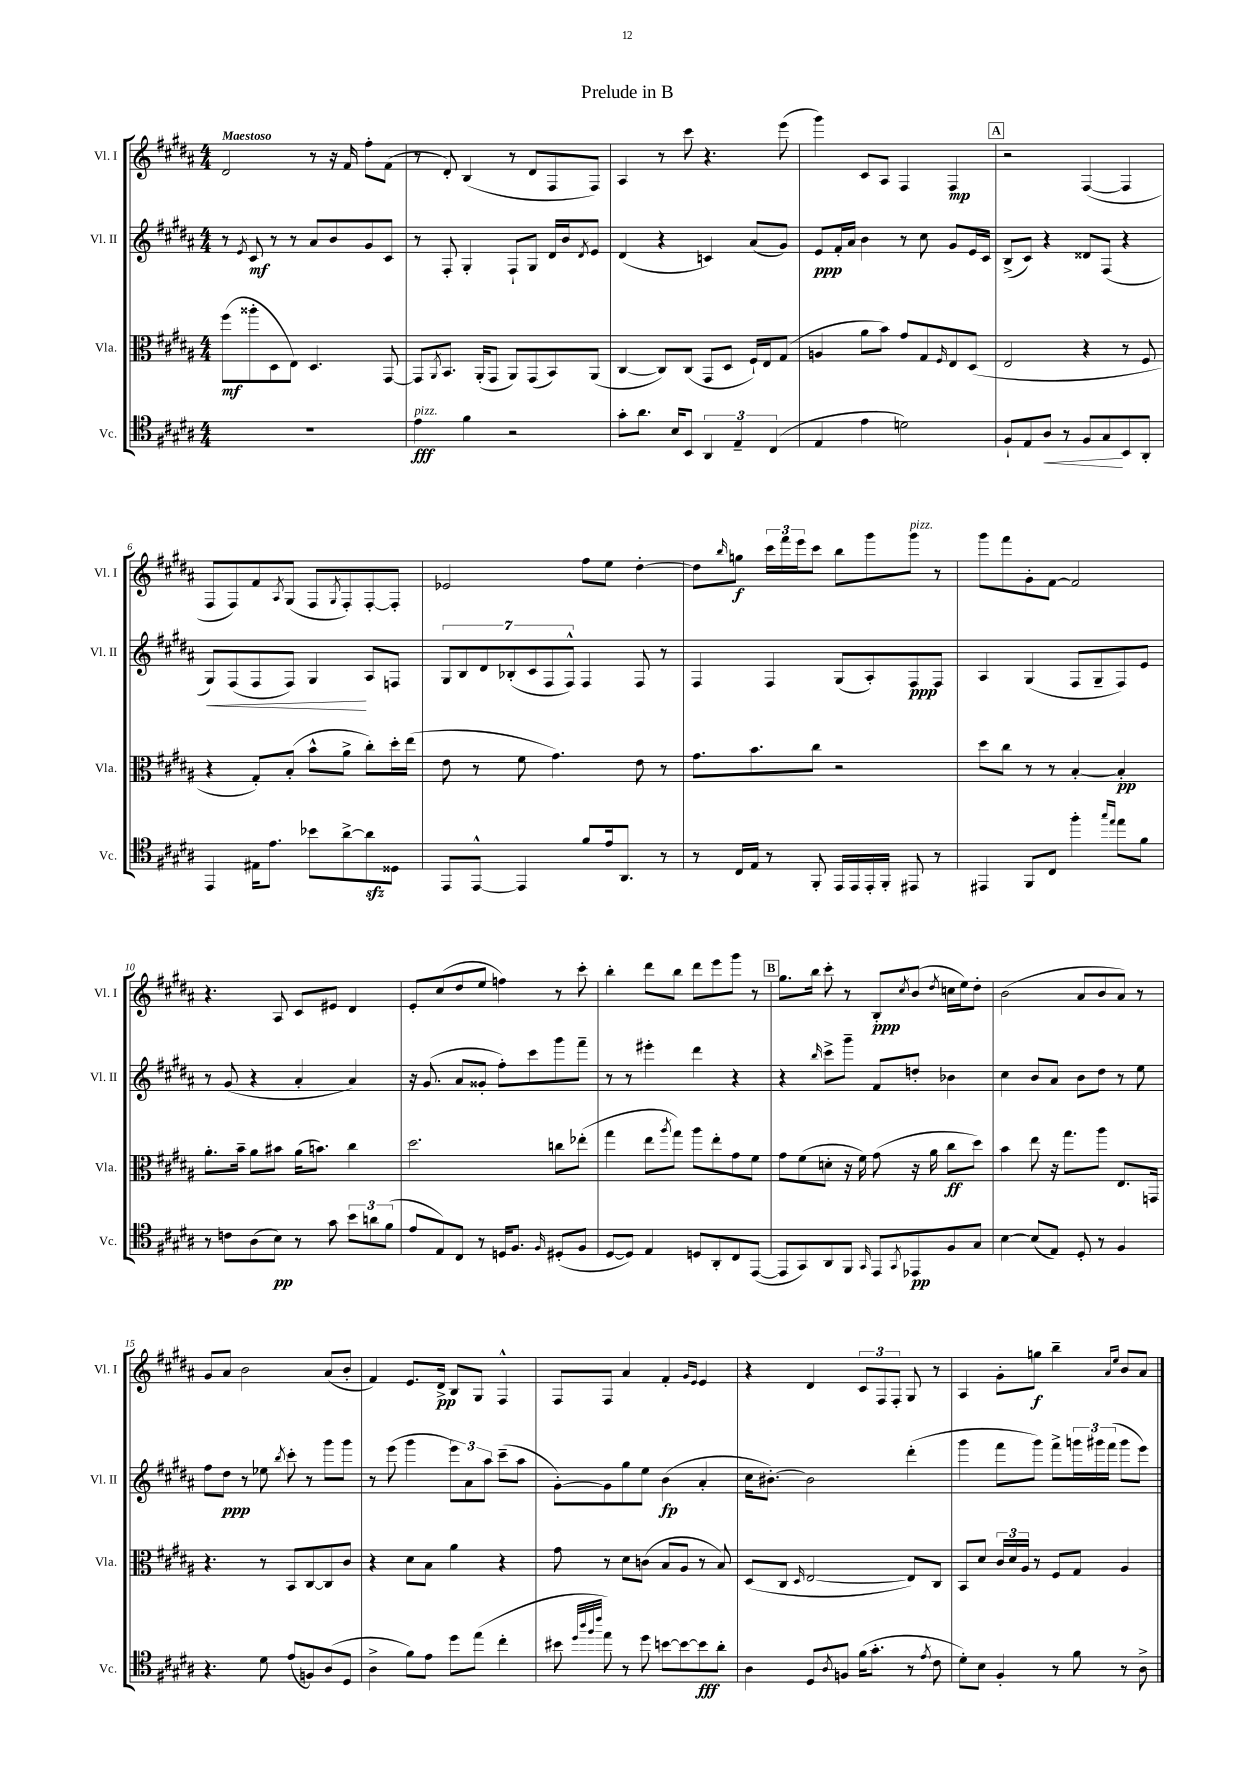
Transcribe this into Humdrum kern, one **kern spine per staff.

**kern	**dynam	**kern	**dynam	**kern	**dynam	**kern	**dynam
*part4	*part4	*part3	*part3	*part2	*part2	*part1	*part1
*staff4	*staff4	*staff3	*staff3	*staff2	*staff2	*staff1	*staff1
*I"Vc.	*	*I"Vla.	*	*I"Vl. II	*	*I"Vl. I	*
*I'Vc.	*	*I'Vla.	*	*I'Vl. II	*	*I'Vl. I	*
*clefC4	*	*clefC3	*	*clefG2	*	*clefG2	*
*k[f#c#g#d#a#]	*	*k[f#c#g#d#a#]	*	*k[f#c#g#d#a#]	*	*k[f#c#g#d#a#]	*
*M4/4	*	*M4/4	*	*M4/4	*	*M4/4	*
=1	=1	=1	=1	=1	=1	=1	=1
!	!	!	!	!	!	!LO:TX:a:B:t=Maestoso	!
1r	.	(8ff#\L	mf	8r	.	2d#/	.
.	.	.	.	8qe/	.	.	.
.	.	8aa##X'\	.	8c#/	mf	.	.
.	.	8D#\	.	8r	.	.	.
.	.	8E\J)	.	8r	.	.	.
.	.	4.D#/	.	8a#/L	.	8r	.
.	.	.	.	8b/	.	16r	.
.	.	.	.	.	.	16f#/	.
.	.	.	.	8g#/	.	8ff#'\L	.
.	.	[8GG#/	.	8c#/J	.	(8f#\J	.
=2	=2	=2	=2	=2	=2	=2	=2
!LO:TX:a:i:t=pizz.	!	!	!	!	!	!	!
4e\	fff	8GG#/L]	.	8r	.	8r	.
.	.	8qAA#/	.	.	.	.	.
.	.	8.BB/J	.	8F#'/	.	8d#'/)	.
4f#\	.	.	.	4G#'/	.	(4B/	.
.	.	(16AA#'/KL	.	.	.	.	.
.	.	8GG#/J	.	.	.	.	.
2r	.	8AA#/L)	.	8F#`/L	.	8r	.
.	.	(8GG#/	.	8G#/J	.	8d#/L	.
.	.	8BB/)	.	16d#/LL	.	8F#/	.
.	.	.	.	16b/J	.	.	.
.	.	.	.	8qd#/	.	.	.
.	.	(8AA#/J	.	8e/J	.	8F#/J)	.
=3	=3	=3	=3	=3	=3	=3	=3
8g#'\L	.	[4C#/	.	(4d#/	.	4A#/	.
8.a#\J	.	.	.	.	.	.	.
.	.	8C#/L])	.	4r	.	8r	.
16B/KL	.	.	.	.	.	.	.
8BB/J	.	(8C#/J	.	.	.	8ccc#\	.
6AA#/	.	8GG#/L	.	4cn/)	.	4.r	.
.	.	8D#/J	.	.	.	.	.
6E~/	.	.	.	.	.	.	.
.	.	16F#`/LL)	.	(8a#/L	.	.	.
.	.	16E/J	.	.	.	.	.
(6C#/	.	.	.	.	.	.	.
.	.	(8G#/J	.	8g#/J)	.	(8eee\	.
=4	=4	=4	=4	=4	=4	=4	=4
4E/	.	4An/	.	8e/L	ppp	4ggg#\)	.
.	.	.	.	16f#'/L	.	.	.
.	.	.	.	16a#/JJ	.	.	.
4e\	.	8a#\L	.	4b\	.	8c#/L	.
.	.	8b\J)	.	.	.	8A#/J	.
2dn\)	.	8g#/L	.	8r	.	4F#/	.
.	.	8G#/	.	8cc#\	.	.	.
.	.	16qqF#/	.	.	.	.	.
.	.	8E/	.	8g#/L	.	4F#/	mp
.	.	(8D#/J	.	16e/L	.	.	.
.	.	.	.	16c#/JJ	.	.	.
!!LO:REH:place=s1:t=A
=5	=5	=5	=5	=5	=5	=5	=5
8F#`/L	.	2E/	.	(8B^/L	.	2r	.
8E/	.	.	.	8c#/J)	.	.	.
!	!LO:HP:b	!	!	!	!	!	!
8A#/J	<	.	.	4r	.	.	.
8r	.	.	.	.	.	.	.
8F#/L	.	4r	.	8d##X/L	.	([4F#/	.
8G#/	.	.	.	(8F#/J	.	.	.
8BB/	[	8r	.	4r	.	4F#/]	.
8AA#'/J	.	8F#/	.	.	.	.	.
!!LO:LB:g=z
=6	=6	=6	=6	=6	=6	=6	=6
!	!	!	!	!	!LO:HP:b	!	!
4EE/	.	4r	.	8G#/L)	<	8F#/L	.
.	.	.	.	(8F#/	.	8F#/)	.
16E#X\KL	.	8G#'/L)	.	8F#/	.	8f#/	.
8.e\J	.	.	.	.	.	.	.
.	.	.	.	.	.	8qA#/	.
.	.	(8B'/J	.	8F#/J)	.	(8G#/J	.
8b-X\L	.	8b^^\L	.	4G#/	.	8F#/L	.
.	.	.	.	.	.	8qG#/	.
[8a#^\	.	8a#^\J	.	.	.	8F#'/)	.
8a#zz\]	.	8cc#'\L)	.	8A#/L	[	[8F#'/	.
8D##X\J	.	16dd#'\L	.	8Fn/J	.	8F#'/J]	.
.	.	(16ee\JJ	.	.	.	.	.
=7	=7	=7	=7	=7	=7	=7	=7
8EE/L	.	8e\	.	14G#/L	.	2e-X/	.
.	.	.	.	14B/	.	.	.
[8EE^^/J	.	8r	.	.	.	.	.
.	.	.	.	14d#/	.	.	.
.	.	.	.	(14B-X'/	.	.	.
4EE/]	.	8f#\	.	.	.	.	.
.	.	.	.	14c#/	.	.	.
.	.	.	.	14F#/	.	.	.
.	.	4.g#\)	.	.	.	.	.
.	.	.	.	14F#^^/J)	.	.	.
8f#/L	.	.	.	4F#/	.	8ff#\L	.
16e/k	.	.	.	.	.	8ee\J	.
8.AA#/J	.	.	.	.	.	.	.
.	.	8e\	.	8F#/	.	[4dd#'\	.
8r	.	8r	.	8r	.	.	.
=8	=8	=8	=8	=8	=8	=8	=8
8r	.	8.g#\L	.	4F#/	.	8dd#\L]	.
.	.	.	.	.	.	16qqbb/	.
16C#/LL	.	.	.	.	.	8ggn\J	f
16E/JJ	.	8.b\	.	.	.	.	.
8r	.	.	.	4F#/	.	24ccc#\LL	.
.	.	.	.	.	.	24fff#\	.
.	.	.	.	.	.	24eee\J	.
8FF#'/	.	8cc#\J	.	.	.	8ccc#\J	.
16EE/LL	.	2r	.	(8G#/L	.	8bb\L	.
16EE/	.	.	.	.	.	.	.
16EE'/	.	.	.	8A#'/)	.	8ggg#\	.
16FF#'/JJ	.	.	.	.	.	.	.
!	!	!	!	!	!	!LO:TX:a:i:t=pizz.	!
8EE#X/	.	.	.	8F#/	ppp	8ggg#\J	.
8r	.	.	.	8F#/J	.	8r	.
=9	=9	=9	=9	=9	=9	=9	=9
4EE#X/	.	8dd#\L	.	4A#/	.	8ggg#\L	.
.	.	8cc#\J	.	.	.	8fff#\	.
8FF#/L	.	8r	.	(4G#/	.	8g#'\	.
8C#/J	.	8r	.	.	.	[8f#\J	.
4ff#'\	.	[4B'/	.	8F#/L	.	2f#/]	.
.	.	.	.	8G#~/	.	.	.
16qqgg#/LL	.	.	.	.	.	.	.
16qqee/JJ	.	.	.	.	.	.	.
8ee\L	.	4B'/]	pp	8F#/)	.	.	.
8f#\J	.	.	.	8e/J	.	.	.
!!LO:LB:g=z
=10	=10	=10	=10	=10	=10	=10	=10
8r	.	8.a#'\L	.	8r	.	4.r	.
8cn\L	.	.	.	(8g#/	.	.	.
.	.	16b~\Jk	.	.	.	.	.
(8A#\	.	8a#\L	.	4r	.	.	.
8B\J)	pp	8b#X\J	.	.	.	8A#/	.
8r	.	(16a#\KL	.	4a#'/	.	8c#/L	.
.	.	8.bn\J)	.	.	.	.	.
8g#\	.	.	.	.	.	8e#X/J	.
12b\L	.	4cc#\	.	4a#/)	.	4d#/	.
12an\	.	.	.	.	.	.	.
(12f#\J	.	.	.	.	.	.	.
=11	=11	=11	=11	=11	=11	=11	=11
8e/L	.	2.dd#\	.	16r	.	8e'/L	.
.	.	.	.	(8.g#/	.	.	.
8E/)	.	.	.	.	.	(8cc#/	.
8C#/J	.	.	.	8a#/L	.	8dd#/	.
8r	.	.	.	8g##X'/J	.	8ee/J	.
16Dn/KL	.	.	.	8ff#'\L)	.	4ffn\)	.
8.F#/J	.	.	.	.	.	.	.
.	.	.	.	8ccc#\	.	.	.
16qqF#/	.	.	.	.	.	.	.
(8D#X'/L	.	8ccn\L	.	8ggg#\	.	8r	.
8F#/J	.	(8ee-X'\J	.	8fff#~\J	.	8ccc#'\	.
=12	=12	=12	=12	=12	=12	=12	=12
[8D#/L	.	4gg#\	.	8r	.	4bb'\	.
8D#/J])	.	.	.	8r	.	.	.
4E/	.	8ee\L	.	4eee#X'\	.	8ddd#\L	.
.	.	8qaa#/	.	.	.	.	.
.	.	8gg#\J)	.	.	.	8bb\J	.
8Dn/L	.	8aa#\L	.	4ddd#\	.	8ddd#\L	.
8AA#'/	.	8ee'\	.	.	.	8eee\	.
8C#/	.	8g#\	.	4r	.	8ggg#\J	.
([8EE/J	.	8f#\J	.	.	.	8r	.
!!LO:REH:place=s1:t=B
=13	=13	=13	=13	=13	=13	=13	=13
8EE/L]	.	8g#\L	.	4r	.	8.gg#\L	.
8GG#/)	.	(8f#\	.	.	.	.	.
.	.	.	.	.	.	16bb\Jk	.
.	.	.	.	16qqbb/	.	.	.
8AA#/	.	8dn'\J	.	8ccc#^\L	.	8ccc#'\	.
8FF#/J	.	16r	.	8ggg#~\J	.	8r	.
.	.	16f#\)	.	.	.	.	.
16qqGG#/	.	.	.	.	.	.	.
8EE/L	.	(8g#\	.	8f#/L	.	8B'/L	ppp
8qGG#/	.	.	.	.	.	8qcc#/	.
8EE-X/	pp	16r	.	8ddn'/J	.	(8b/J	.
.	.	16a#\	.	.	.	.	.
.	.	.	.	.	.	8qdd#/	.
8F#/	.	8cc#\L	ff	4b-X\	.	16ccn\LL	.
.	.	.	.	.	.	16ee\J)	.
8G#/J	.	8dd#\J)	.	.	.	8dd#'\J	.
=14	=14	=14	=14	=14	=14	=14	=14
[4B\	.	4b\	.	4cc#\	.	(2b\	.
(8B/L]	.	8ee\	.	8b/L	.	.	.
8E/J)	.	16r	.	8a#/J	.	.	.
.	.	8.gg#\L	.	.	.	.	.
8D#'/	.	.	.	8b\L	.	8a#/L	.
8r	.	8aa#\J	.	8dd#\J	.	8b/	.
4F#/	.	8.E/L	.	8r	.	8a#/J)	.
.	.	.	.	8ee\	.	8r	.
.	.	16GGn/Jk	.	.	.	.	.
!!LO:LB:g=z
=15	=15	=15	=15	=15	=15	=15	=15
4.r	.	4.r	.	8ff#\L	.	8g#/L	.
.	.	.	.	8dd#\J	ppp	8a#/J	.
.	.	.	.	8r	.	2b\	.
8d#\	.	8r	.	8ee-X\	.	.	.
.	.	.	.	8qbb/	.	.	.
(8e/L	.	8BB/L	.	8ccc#'\	.	.	.
8Fn/)	.	[8C#/	.	8r	.	.	.
(8A#/	.	8C#/]	.	8ggg#\L	.	(8a#/L	.
8D#/J	.	8c#/J	.	8ggg#\J	.	8b'/J	.
=16	=16	=16	=16	=16	=16	=16	=16
4A#^\	.	4r	.	8r	.	4f#/)	.
.	.	.	.	(8eee\	.	.	.
8f#\L)	.	8d#\L	.	4ggg#\	.	8.e/L	.
8e\J	.	8B\J	.	.	.	.	.
.	.	.	.	.	.	16d#^/Jk	pp
8dd#\L	.	4a#\	.	12eee\L)	.	8B/L	.
.	.	.	.	12a#\	.	.	.
(8ee\J	.	.	.	.	.	8G#/J	.
.	.	.	.	12aa#\J	.	.	.
4cc#'\	.	4r	.	(8ccc#~\L	.	4F#^^/	.
.	.	.	.	8aa#\J	.	.	.
=17	=17	=17	=17	=17	=17	=17	=17
8b#X\	.	8g#\	.	[8g#'\L)	.	8F#/L	.
32qqdd#/LLL	.	.	.	.	.	.	.
32qqaa#/	.	.	.	.	.	.	.
32qqff#/	.	.	.	.	.	.	.
32qqccc#/JJJ	.	.	.	.	.	.	.
8ee\)	.	8r	.	8g#\]	.	8F#/J	.
8r	.	8d#\L	.	8gg#\	.	4a#/	.
8dd#\	.	(8cn\J	.	8ee\J	.	.	.
[8bn\L	.	8B/L	.	(4b\	fp	4f#'/	.
8b\_	.	8A#/J	.	.	.	.	.
.	.	.	.	.	.	16qqg#/LL	.
.	.	.	.	.	.	16qqe/JJ	.
8b\]	fff	8r	.	4a#'/	.	4e/	.
8a#'\J	.	8B/)	.	.	.	.	.
=18	=18	=18	=18	=18	=18	=18	=18
4A#\	.	(8D#/L	.	16cc#\KL	.	4r	.
.	.	.	.	[8.b#X'\J)	.	.	.
.	.	8C#/J	.	.	.	.	.
.	.	16qqD#/	.	.	.	.	.
8D#/L	.	[2E/	.	2b#\]	.	4d#/	.
8qA#/	.	.	.	.	.	.	.
8Fn/J	.	.	.	.	.	.	.
(16f#\KL	.	.	.	.	.	12c#/L	.
8.g#'\J	.	.	.	.	.	.	.
.	.	.	.	.	.	12F#/	.
.	.	.	.	.	.	12F#'/J	.
8r	.	8E/L])	.	(4ddd#'\	.	8G#/	.
8qe/	.	.	.	.	.	.	.
8c#\	.	8C#/J	.	.	.	8r	.
=19	=19	=19	=19	=19	=19	=19	=19
8d#'\L)	.	8BB/L	.	4ggg#\	.	4A#/	.
8B\J	.	8d#/J	.	.	.	.	.
4F#'/	.	24c#/LL	.	8fff#\L	.	8g#'\L	.
.	.	24d#/	.	.	.	.	.
.	.	24A#/JJ	.	.	.	.	.
.	.	8r	.	8ggg#\J)	.	8ggn\J	f
8r	.	8F#/L	.	8fff#^\L	.	4bb~\	.
8f#\	.	8G#/J	.	24gggn\L	.	.	.
.	.	.	.	24ggg#X\	.	.	.
.	.	.	.	(24fff#\JJ	.	.	.
.	.	.	.	.	.	16qqa#/LL	.
.	.	.	.	.	.	16qqee/JJ	.
8r	.	4A#/	.	8ggg#\L	.	8b/L	.
8A#^\	.	.	.	8eee\J)	.	8a#/J	.
==	==	==	==	==	==	==	==
*-	*-	*-	*-	*-	*-	*-	*-
